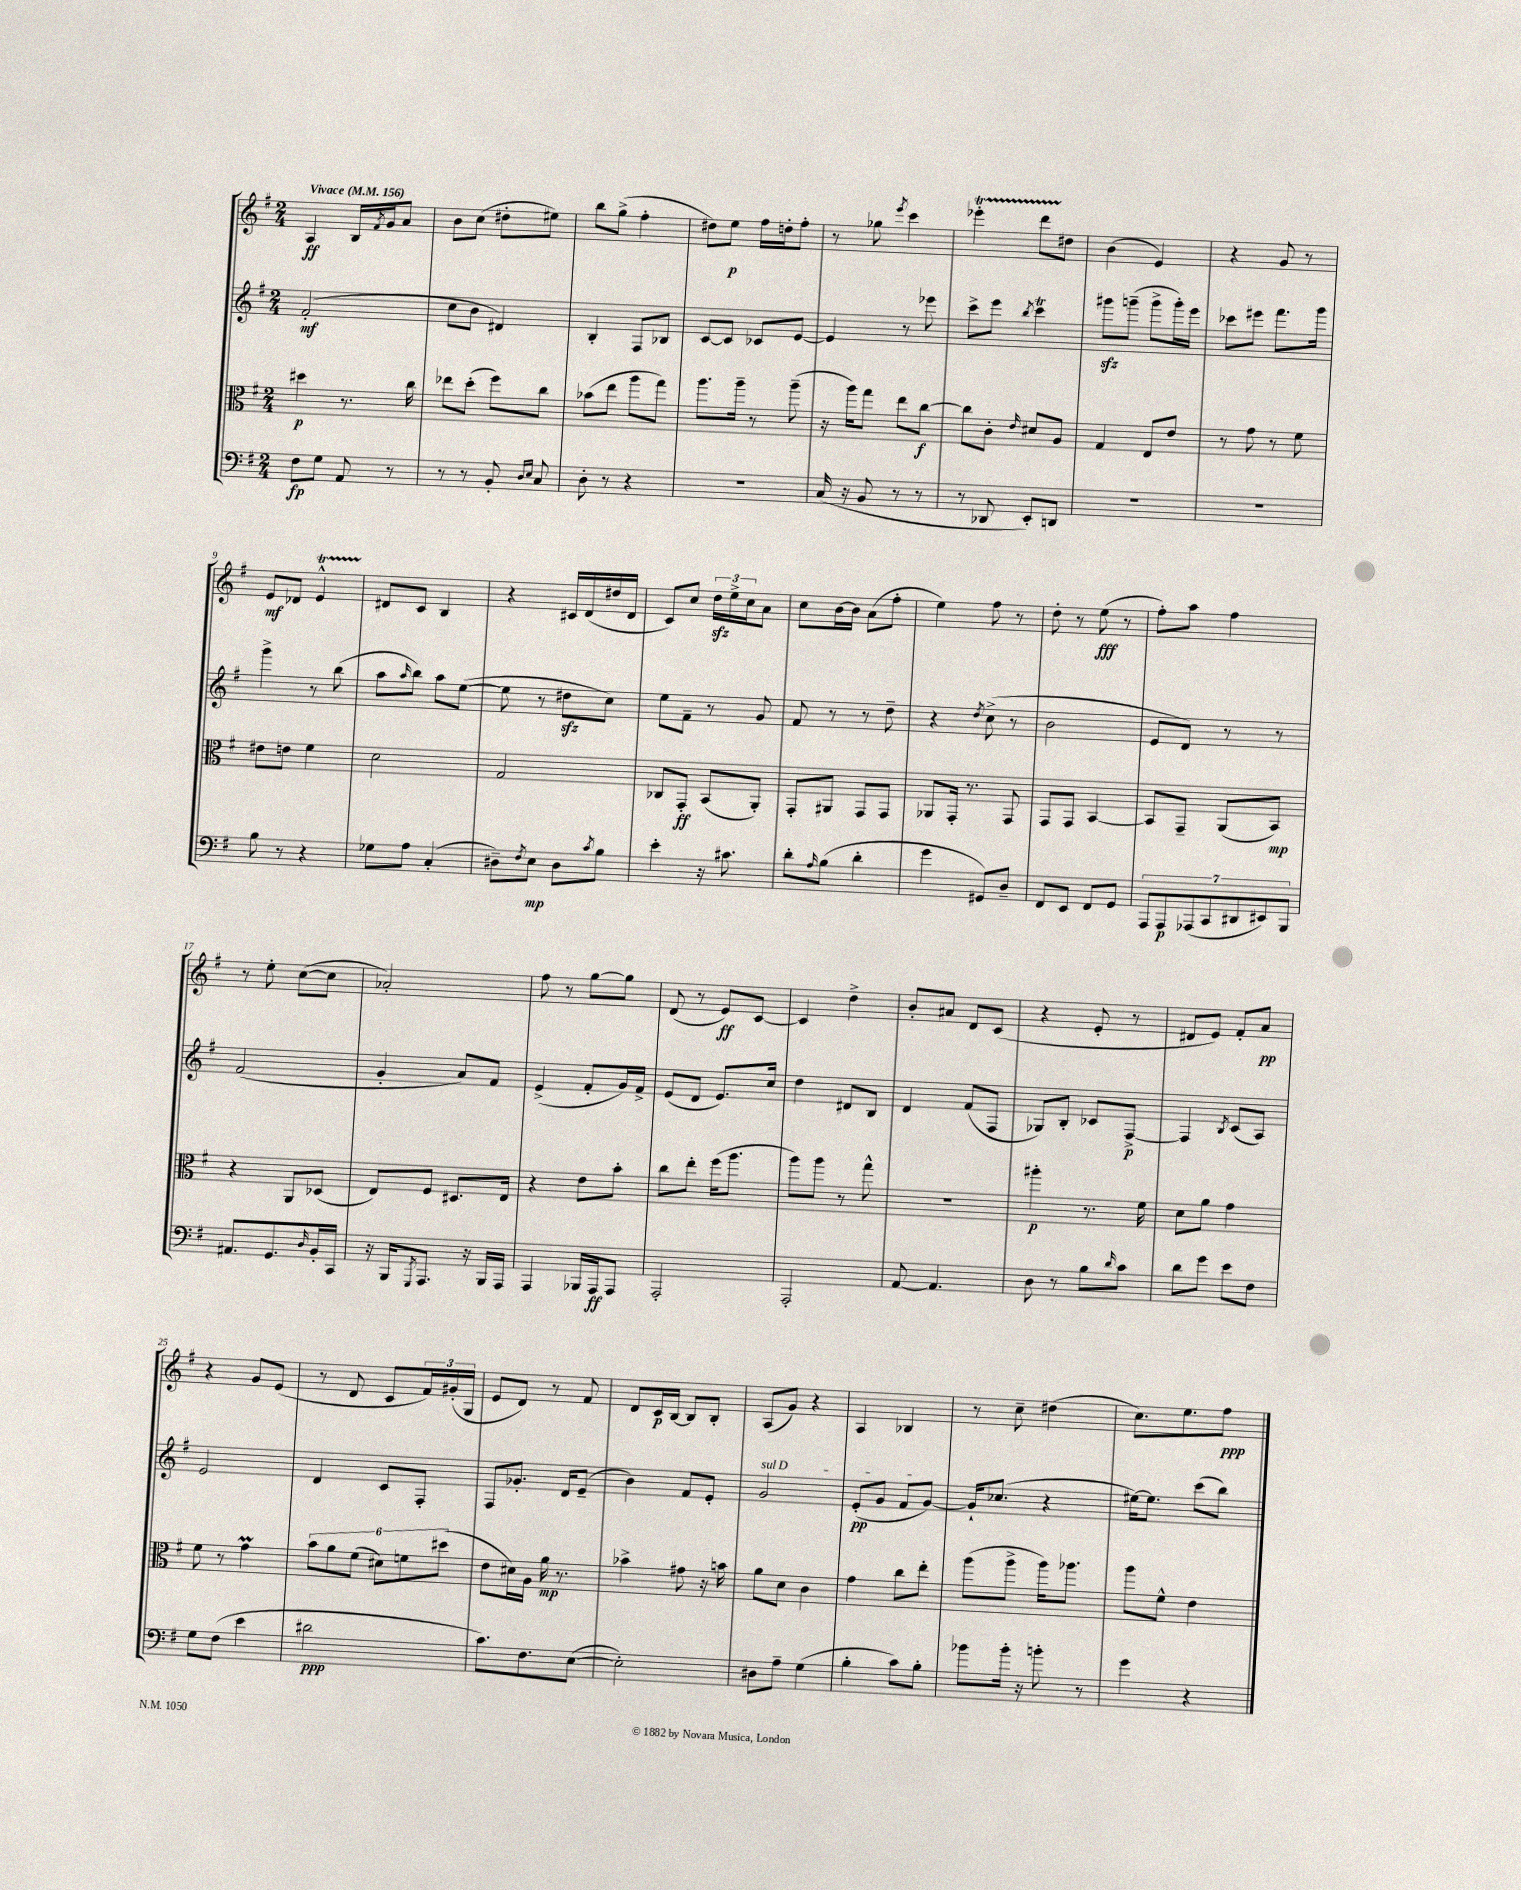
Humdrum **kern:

**kern	**dynam	**kern	**dynam	**kern	**dynam	**kern	**dynam
*part4	*part4	*part3	*part3	*part2	*part2	*part1	*part1
*staff4	*staff4	*staff3	*staff3	*staff2	*staff2	*staff1	*staff1
*clefF4	*	*clefC3	*	*clefG2	*	*clefG2	*
*k[f#]	*	*k[f#]	*	*k[f#]	*	*k[f#]	*
*M2/4	*	*M2/4	*	*M2/4	*	*M2/4	*
*MM156	*	*MM156	*	*MM156	*	*MM156	*
=1	=1	=1	=1	=1	=1	=1	=1
!	!	!	!	!	!	!LO:TX:a:B:t=Vivace	!
8F#\L	fp	4dd#X\	p	(2f#'/	mf	4A/	ff
8G\J	.	.	.	.	.	.	.
8AA/	.	8.r	.	.	.	16B/LL	.
.	.	.	.	.	.	8qf#/	.
.	.	.	.	.	.	16g/J	.
8r	.	.	.	.	.	8a/J	.
.	.	16cc\	.	.	.	.	.
=2	=2	=2	=2	=2	=2	=2	=2
8r	.	8ee-X\L	.	8cc\L	.	8b\L	.
8r	.	(8dd'\J	.	8b\J	.	(8cc\J	.
8BB'/	.	8ff#\L)	.	4d#X/)	.	8dd#X'\L	.
16qqD/LL	.	.	.	.	.	.	.
16qqE/JJ	.	.	.	.	.	.	.
8C/	.	8cc\J	.	.	.	8ee#X\J)	.
=3	=3	=3	=3	=3	=3	=3	=3
8D'\	.	(8b-X\L	.	4B'/	.	8bb\L	.
8r	.	8ee\J	.	.	.	(8gg^\J	.
4r	.	8aa\L	.	8F#/L	.	4ff#'\	.
.	.	8gg\J)	.	8B-X/J	.	.	.
=4	=4	=4	=4	=4	=4	=4	=4
2r	.	8.aa\L	.	[8c/L	.	8dd#X\L)	.
.	.	.	.	8c/J]	.	8ee\J	p
.	.	16aa~\Jk	.	.	.	.	.
.	.	8r	.	8c-X/L	.	16ff#\LL	.
.	.	.	.	.	.	16ddn'\J	.
.	.	(8aa~\	.	[8e/J	.	8ff#'\J	.
=5	=5	=5	=5	=5	=5	=5	=5
(16C/	.	16r	.	4e/]	.	8r	.
16r	.	16aa\KL)	.	.	.	.	.
8BB/	.	8gg\J	.	.	.	8gg-X\	.
.	.	.	.	.	.	8qeee/	.
8r	.	8ee\L	.	8r	.	4ccc\	.
8r	.	[8cc\J	f	8eee-X\	.	.	.
=6	=6	=6	=6	=6	=6	=6	=6
8r	.	8cc\L]	.	8ccc^\L	.	4eee-XT'\	.
8DD-X/	.	8c'\J	.	8eee\J	.	.	.
.	.	16qqe/	.	8qbb/	.	.	.
8EE'/L)	.	8d#X/L	.	4cccT\	.	8dddTTT\L	.
8DDn/J	.	8A/J	.	.	.	8dd#X\J	.
=7	=7	=7	=7	=7	=7	=7	=7
2r	.	4G/	.	8ggg#Xzz\L	.	(4b\	.
.	.	.	.	(8gggn~\J	.	.	.
.	.	8E/L	.	8ggg^\L	.	4e/)	.
.	.	8e/J	.	16ggg'\L)	.	.	.
.	.	.	.	16eee\JJ	.	.	.
=8	=8	=8	=8	=8	=8	=8	=8
2r	.	8r	.	8ccc-X\L	.	4r	.
.	.	8g\	.	8eee#X\J	.	.	.
.	.	8r	.	8.fff#\L	.	8g/	.
.	.	8f#\	.	.	.	8r	.
.	.	.	.	16ggg\Jk	.	.	.
!!LO:LB:g=z
=9	=9	=9	=9	=9	=9	=9	=9
8B\	.	8e#X\L	.	4ggg^\	.	8e/L	mf
8r	.	8en\J	.	.	.	8d-X/J	.
4r	.	4f#\	.	8r	.	4eT^^/	.
.	.	.	.	(8bb\	.	.	.
=10	=10	=10	=10	=10	=10	=10	=10
8G-X\L	.	2d\	.	8aa\L	.	8d#X/L	.
.	.	.	.	16qqaa/	.	.	.
8A\J	.	.	.	8bb\J)	.	8c/J	.
(4C'/	.	.	.	8aa\L	.	4B/	.
.	.	.	.	([8ee\J	.	.	.
=11	=11	=11	=11	=11	=11	=11	=11
8D#X~\L)	.	2G/	.	8ee\]	.	4r	.
8qF#/	.	.	.	.	.	.	.
8E\J	mp	.	.	8r	.	.	.
8D#\L	.	.	.	8dd#Xzz\L	.	16c#X/LL	.
.	.	.	.	.	.	(16d/	.
8qc/	.	.	.	.	.	.	.
8B\J	.	.	.	8cc\J)	.	16dd#X/	.
.	.	.	.	.	.	16d/JJ	.
=12	=12	=12	=12	=12	=12	=12	=12
4e'\	.	8C-X/L	.	8ee\L	.	8c/L)	.
.	.	8GG'/J	ff	8f#~\J	.	8cc/J	.
16r	.	(8BB/L	.	8r	.	24ddzz\LL	.
.	.	.	.	.	.	24ee^\	.
8.c#X\	.	.	.	.	.	.	.
.	.	.	.	.	.	24cc\J	.
.	.	8AA'/J)	.	8g/	.	8a\J	.
=13	=13	=13	=13	=13	=13	=13	=13
8d'\L	.	8GG'/L	.	8f#/	.	8cc\L	.
16qqA/	.	.	.	.	.	.	.
(8B\J	.	8AA#X/J	.	8r	.	[16b\L	.
.	.	.	.	.	.	16b\JJ]	.
4d'\	.	8GG/L	.	8r	.	(8a\L	.
.	.	8GG/J	.	8dd~\	.	8ff#'\J	.
=14	=14	=14	=14	=14	=14	=14	=14
4g\	.	8AA-X/L	.	4r	.	4ee\)	.
.	.	16GG'/Jk	.	.	.	.	.
.	.	8.r	.	.	.	.	.
.	.	.	.	8qdd/	.	.	.
8GG#X/L)	.	.	.	(8cc^\	.	8ff#\	.
8D~/J	.	8GG/	.	8r	.	8r	.
=15	=15	=15	=15	=15	=15	=15	=15
8FF#/L	.	8GG/L	.	2b\	.	8dd'\	.
8EE/J	.	8GG/J	.	.	.	8r	.
8FF#/L	.	[4BB/	.	.	.	(8ee\	fff
8GG/J	.	.	.	.	.	8r	.
=16	=16	=16	=16	=16	=16	=16	=16
14AAA/L	.	8BB/L]	.	8e/L	.	8ff#'\L)	.
14AAA/	p	.	.	.	.	.	.
.	.	8GG~/J	.	8d/J)	.	8aa\J	.
(14AAA-X/	.	.	.	.	.	.	.
14CC/	.	.	.	.	.	.	.
.	.	(8AA/L	.	8r	.	4ff#\	.
14DD#X/	.	.	.	.	.	.	.
14EE#X/)	.	.	.	.	.	.	.
.	.	8BB/J)	mp	8r	.	.	.
14BBB/J	.	.	.	.	.	.	.
!!LO:LB:g=z
=17	=17	=17	=17	=17	=17	=17	=17
8.AA#X/L	.	4r	.	(2f#/	.	8r	.
.	.	.	.	.	.	8ee'\	.
8.GG/	.	.	.	.	.	.	.
.	.	8AA/L	.	.	.	([8cc\L	.
16qqD/	.	.	.	.	.	.	.
16BB'/L	.	(8D-X/J	.	.	.	8cc\J]	.
16CC/JJ	.	.	.	.	.	.	.
=18	=18	=18	=18	=18	=18	=18	=18
16r	.	8E/L)	.	4g'/	.	2a-X'/)	.
16BBB/KL	.	.	.	.	.	.	.
8qGGG/	.	.	.	.	.	.	.
8.AAA/J	.	8F#/J	.	.	.	.	.
.	.	8.D#X/L	.	8a/L)	.	.	.
16r	.	.	.	.	.	.	.
16BBB/LL	.	.	.	8f#/J	.	.	.
16AAA/JJ	.	16E/Jk	.	.	.	.	.
=19	=19	=19	=19	=19	=19	=19	=19
4AAA/	.	4r	.	(4e^/	.	8ff#\	.
.	.	.	.	.	.	8r	.
16BBB-X/LL	.	8e\L	.	8f#'/L	.	[8gg\L	.
16AAA/J	ff	.	.	.	.	.	.
8AAA/J	.	8b'\J	.	16g/L)	.	8gg\J]	.
.	.	.	.	16f#^/JJ	.	.	.
=20	=20	=20	=20	=20	=20	=20	=20
2AAA'/	.	8cc\L	.	(8e/L	.	(8d/	.
.	.	8ee'\J	.	8d/J	.	8r	.
.	.	(16ff#\KL	.	8.e/L)	.	8e/L)	ff
.	.	8.aa\J	.	.	.	.	.
.	.	.	.	.	.	[8c/J	.
.	.	.	.	16cc/Jk	.	.	.
=21	=21	=21	=21	=21	=21	=21	=21
2AAA'/	.	8aa\L)	.	4dd\	.	4c/]	.
.	.	8aa\J	.	.	.	.	.
.	.	8r	.	8d#X/L	.	4dd^\	.
.	.	8gg^^\	.	8B/J	.	.	.
=22	=22	=22	=22	=22	=22	=22	=22
[8AA/	.	2r	.	4d/	.	8b'/L	.
4.AA/]	.	.	.	.	.	8a#X/J	.
.	.	.	.	(8f#/L	.	8d/L	.
.	.	.	.	8F#/J	.	(8c/J	.
=23	=23	=23	=23	=23	=23	=23	=23
8D\	.	4aa#X'\	p	8G-X/L)	.	4r	.
8r	.	.	.	8B'/J	.	.	.
8B\L	.	8.r	.	8c-X/L	.	8e'/	.
16qqd/	.	.	.	.	.	.	.
8c\J	.	.	.	[8F#^/J	p	8r	.
.	.	16f#\	.	.	.	.	.
=24	=24	=24	=24	=24	=24	=24	=24
8d\L	.	8d\L	.	4F#/]	.	8d#X/L	.
8g\J	.	8a\J	.	.	.	8e/J)	.
.	.	.	.	8qB/	.	.	.
8e\L	.	4g\	.	(8c/L	.	8f#'/L	.
8F#\J	.	.	.	8A/J)	.	8a/J	pp
!!LO:LB:g=z
=25	=25	=25	=25	=25	=25	=25	=25
8G\L	.	8f#\	.	2e/	.	4r	.
(8F#\J	.	8r	.	.	.	.	.
4e\	.	4gM\	.	.	.	8g/L	.
.	.	.	.	.	.	(8e/J	.
=26	=26	=26	=26	=26	=26	=26	=26
2d#X\	ppp	12b\L	.	4d/	.	8r	.
.	.	12a\	.	.	.	.	.
.	.	.	.	.	.	8d/	.
.	.	(12f#\J	.	.	.	.	.
.	.	12d#X\L)	.	8c/L	.	8c/L	.
.	.	12fn\	.	.	.	.	.
.	.	.	.	8F#'/J	.	24f#/L)	.
.	.	(12dd#X\J	.	.	.	(24g#X'/	.
.	.	.	.	.	.	24G/JJ	.
=27	=27	=27	=27	=27	=27	=27	=27
8.c\L)	.	8e\L	.	8F#/L	.	8e/L	.
.	.	16d#X\L)	.	8.g-X'/J	.	8d/J)	.
8.F#\	.	16A\JJ	.	.	.	.	.
.	.	16a\	mp	.	.	8r	.
.	.	8.r	.	16d/KL	.	.	.
([8E\J	.	.	.	(8e~/J	.	8f#/	.
=28	=28	=28	=28	=28	=28	=28	=28
2E'\])	.	4b-X^\	.	4b\)	.	8d/L	.
.	.	.	.	.	.	16c/L	p
.	.	.	.	.	.	[16B/JJ	.
.	.	8g#X\	.	8f#/L	.	8B/L]	.
.	.	16r	.	8e'/J	.	8B'/J	.
.	.	16bn\	.	.	.	.	.
=29	=29	=29	=29	=29	=29	=29	=29
!	!	!	!	!LO:TX:a:i:t=sul D	!	!	!
8D#X\L	.	8a\L	.	2g/	.	(8A/L	.
8A~\J	.	8d\J	.	.	.	8g/J)	.
(4G\	.	4c\	.	.	.	4r	.
=30	=30	=30	=30	=30	=30	=30	=30
4B'\	.	4g\	.	(8e'/L	pp	4A/	.
.	.	.	.	8g/J	.	.	.
8c\L)	.	8cc\L	.	8f#/L	.	4B-X/	.
8B'\J	.	8ee'\J	.	[8g/J)	.	.	.
=31	=31	=31	=31	=31	=31	=31	=31
8b-X\L	.	(8aa\L	.	16g`/KL]	.	8r	.
.	.	.	.	(8.cc-X/J	.	.	.
16b-'\Jk	.	8aa^\J	.	.	.	8cc~\	.
16r	.	.	.	.	.	.	.
8bn'\	.	16aa\KL)	.	4r	.	(4dd#X\	.
.	.	8.aa-X\J	.	.	.	.	.
8r	.	.	.	.	.	.	.
=32	=32	=32	=32	=32	=32	=32	=32
4g\	.	8aa\L	.	[16ee#X\KL)	.	8.cc\L)	.
.	.	.	.	8.ee#\J]	.	.	.
.	.	8f#^^\J	.	.	.	.	.
.	.	.	.	.	.	8.ee\	.
4r	.	4e\	.	(8ccc\L	.	.	.
.	.	.	.	8bb\J)	.	8ff#\J	ppp
==	==	==	==	==	==	==	==
*-	*-	*-	*-	*-	*-	*-	*-
